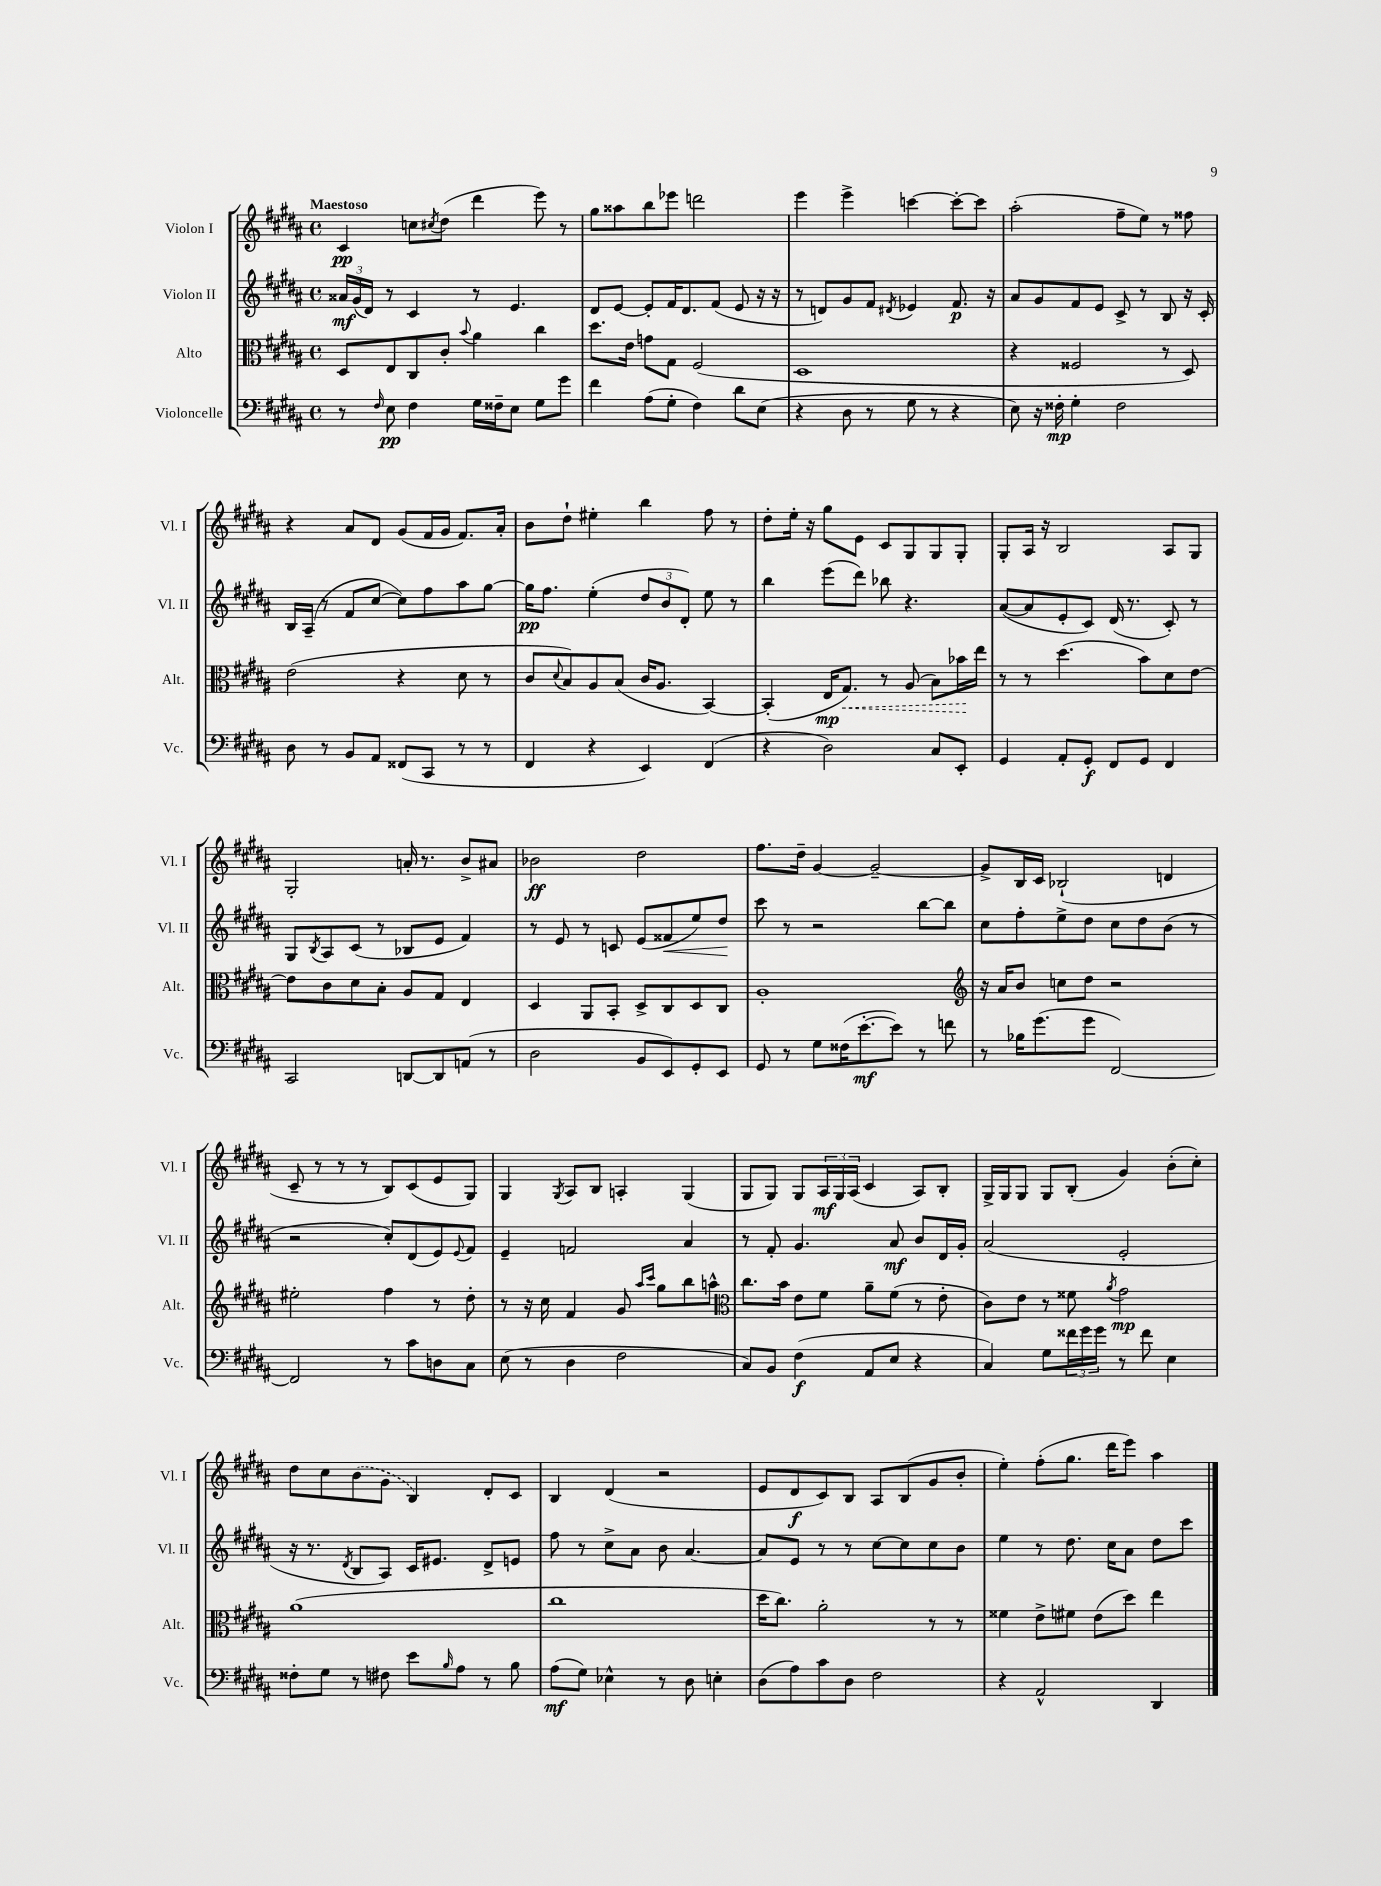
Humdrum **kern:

**kern	**dynam	**kern	**dynam	**kern	**dynam	**kern	**dynam
*part4	*part4	*part3	*part3	*part2	*part2	*part1	*part1
*staff4	*staff4	*staff3	*staff3	*staff2	*staff2	*staff1	*staff1
*I"Violoncelle	*	*I"Alto	*	*I"Violon II	*	*I"Violon I	*
*I'Vc.	*	*I'Alt.	*	*I'Vl. II	*	*I'Vl. I	*
*clefF4	*	*clefC3	*	*clefG2	*	*clefG2	*
*k[f#c#g#d#a#]	*	*k[f#c#g#d#a#]	*	*k[f#c#g#d#a#]	*	*k[f#c#g#d#a#]	*
*M4/4	*	*M4/4	*	*M4/4	*	*M4/4	*
*met(c)	*	*met(c)	*	*met(c)	*	*met(c)	*
=1	=1	=1	=1	=1	=1	=1	=1
!	!	!	!	!	!	!LO:TX:a:B:t=Maestoso	!
8r	.	8D#/L	.	24a##X/LL	mf	4c#/	pp
.	.	.	.	(24g#/	.	.	.
.	.	.	.	24d#/JJ)	.	.	.
16qqF#/	.	.	.	.	.	.	.
8E\	pp	8E/	.	8r	.	.	.
4F#\	.	8C#/	.	4c#/	.	8ccn\L	.
.	.	.	.	.	.	8qcc#X/	.
.	.	8c#'/J	.	.	.	(8dd#\J	.
.	.	8qqb/	.	.	.	.	.
16G#\LL	.	4a#\	.	8r	.	4ddd#\	.
16F##X~\J	.	.	.	.	.	.	.
8E\J	.	.	.	4.e/	.	.	.
8G#\L	.	4cc#\	.	.	.	8eee\)	.
8g#\J	.	.	.	.	.	8r	.
=2	=2	=2	=2	=2	=2	=2	=2
4f#\	.	8.dd#\L	.	8d#/L	.	8gg#\L	.
.	.	.	.	[8e/J	.	8aa##X\	.
.	.	16e\Jk	.	.	.	.	.
(8A#\L	.	8gn\L	.	8e'/L]	.	8bb\	.
8G#'\J	.	8G#\J	.	16f#/K	.	8eee-X\J	.
.	.	.	.	8.d#/	.	.	.
4F#\)	.	(2F#/	.	.	.	2dddn\	.
.	.	.	.	(8f#/J	.	.	.
8d#\L	.	.	.	8e/	.	.	.
(8E\J	.	.	.	16r	.	.	.
.	.	.	.	16r	.	.	.
=3	=3	=3	=3	=3	=3	=3	=3
4r	.	1D#	.	8r	.	4eee\	.
.	.	.	.	8dn/L)	.	.	.
8D#\	.	.	.	8g#/	.	4eee^\	.
8r	.	.	.	8f#/J	.	.	.
.	.	.	.	8qd#X/	.	.	.
8G#\	.	.	.	4e-X/	.	[4cccn\	.
8r	.	.	.	.	.	.	.
4r	.	.	.	8.f#/	p	8ccc'\L_	.
.	.	.	.	.	.	8ccc\J]	.
.	.	.	.	16r	.	.	.
=4	=4	=4	=4	=4	=4	=4	=4
8E\)	.	4r	.	8a#/L	.	(2aa#'\	.
16r	.	.	.	8g#/	.	.	.
16F##X'\	mp	.	.	.	.	.	.
4G#'\	.	2F##X/	.	8f#/	.	.	.
.	.	.	.	8e/J	.	.	.
2F##\	.	.	.	8c#^/	.	8ff#~\L	.
.	.	.	.	8r	.	8ee\J)	.
.	.	8r	.	8B/	.	8r	.
.	.	8D#/)	.	16r	.	8ff##X\	.
.	.	.	.	16c#'/	.	.	.
!!LO:LB:g=z
=5	=5	=5	=5	=5	=5	=5	=5
8D#\	.	(2e\	.	16B/LL	.	4r	.
.	.	.	.	(16A#~/JJ	.	.	.
8r	.	.	.	8r	.	.	.
8BB/L	.	.	.	8f#/L	.	8a#/L	.
8AA#/J	.	.	.	[8cc#/J	.	8d#/J	.
(8FF##X/L	.	4r	.	8cc#\L])	.	(8g#/L	.
8CC#/J	.	.	.	8ff#\	.	16f#/L	.
.	.	.	.	.	.	16g#/JJ	.
8r	.	8d#\	.	8aa#\	.	8.f#/L)	.
8r	.	8r	.	[8gg#\J	.	.	.
.	.	.	.	.	.	16a#'/Jk	.
=6	=6	=6	=6	=6	=6	=6	=6
4FF#/	.	8c#/L	.	16gg#\KL]	pp	8b\L	.
.	.	.	.	8.ff#\J	.	.	.
.	.	8qqd#/	.	.	.	.	.
.	.	8B/)	.	.	.	8dd#`\J	.
4r	.	8A#/	.	(4ee'\	.	4ee#X'\	.
.	.	(8B/J	.	.	.	.	.
4EE/)	.	16c#/KL	.	12dd#/L	.	4bb\	.
.	.	8.A#/J	.	.	.	.	.
.	.	.	.	12b/	.	.	.
.	.	.	.	12d#'/J)	.	.	.
(4FF#/	.	[4BB/)	.	8ee\	.	8ff#\	.
.	.	.	.	8r	.	8r	.
=7	=7	=7	=7	=7	=7	=7	=7
4r	.	(4BB'/]	.	4bb\	.	8dd#'\L	.
.	.	.	.	.	.	16ee'\Jk	.
.	.	.	.	.	.	16r	.
2D#\)	.	16E/KL	mp	(8eee\L	.	8gg#\L	.
!	!	!	!LO:HP:b	!	!	!	!
.	.	8.G#/J)	<	.	.	.	.
.	.	.	.	8ddd#\J)	.	8e\J	.
.	.	8r	.	8bb-X\	.	8c#/L	.
.	.	(8A#/	.	4.r	.	8G#/	.
8C#/L	.	8B\L)	.	.	.	8G#/	.
8EE'/J	.	16b-X\L	.	.	.	8G#'/J	.
.	.	16ee\JJ	[	.	.	.	.
=8	=8	=8	=8	=8	=8	=8	=8
4GG#/	.	8r	.	([8a#/L	.	8G#'/L	.
.	.	8r	.	8a#/]	.	16A#/Jk	.
.	.	.	.	.	.	16r	.
8AA#'/L	.	(4.dd#\	.	8e'/	.	2B/	.
8GG#'/J	f	.	.	8c#/J)	.	.	.
8FF#/L	.	.	.	(16d#/	.	.	.
.	.	.	.	8.r	.	.	.
8GG#/J	.	8b\L)	.	.	.	.	.
4FF#/	.	8d#\	.	8c#'/)	.	8A#/L	.
.	.	[8e\J	.	8r	.	8G#/J	.
!!LO:LB:g=z
=9	=9	=9	=9	=9	=9	=9	=9
2CC#/	.	8e\L]	.	8G#/L	.	2G#'/	.
.	.	.	.	8qB/	.	.	.
.	.	8c#\	.	8A#/	.	.	.
.	.	8d#\	.	(8c#/J	.	.	.
.	.	8B'\J	.	8r	.	.	.
[8DDn/L	.	8A#/L	.	8B-X/L	.	16an'/	.
.	.	.	.	.	.	8.r	.
8DD/]	.	8G#/J	.	8e/J	.	.	.
(8AAn/J	.	4E/	.	4f#/)	.	8b^/L	.
8r	.	.	.	.	.	8a#X/J	.
=10	=10	=10	=10	=10	=10	=10	=10
2D#\	.	4D#/	.	8r	.	2b-X\	ff
.	.	.	.	8e/	.	.	.
.	.	8AA#/L	.	8r	.	.	.
.	.	8BB'/J	.	8cn/	.	.	.
8BB/L	.	8D#^/L	.	(8e/L	.	2dd#\	.
!	!	!	!	!	!LO:HP:b	!	!
8EE/)	.	8C#/	.	8f##X/	<	.	.
8GG#'/	.	8D#/	.	8ee/)	.	.	.
8EE/J	.	8C#/J	.	8dd#/J	.	.	.
.	.	.	.	.	[	.	.
=11	=11	=11	=11	=11	=11	=11	=11
8GG#/	.	1A#'	.	8ccc#\	.	8.ff#\L	.
8r	.	.	.	8r	.	.	.
.	.	.	.	.	.	16dd#~\Jk	.
8G#\L	.	.	.	2r	.	[4g#/	.
(16F##X\K	.	.	.	.	.	.	.
[8.e'\	mf	.	.	.	.	.	.
.	.	.	.	.	.	2g#~/_	.
8e\J])	.	.	.	.	.	.	.
8r	.	.	.	[8bb\L	.	.	.
8fn\	.	.	.	8bb\J]	.	.	.
=12	=12	=12	=12	=12	=12	=12	=12
*	*	*clefG2	*	*	*	*	*
8r	.	16r	.	8cc#\L	.	8g#^/L]	.
.	.	16a#/KL	.	.	.	.	.
16B-X\KL	.	8b/J	.	8ff#'\	.	16B/L	.
(8.g#\	.	.	.	.	.	16c#/JJ	.
.	.	8ccn\L	.	8ee^\	.	(2B-X`/	.
8g#\J	.	8dd#\J	.	8dd#\J	.	.	.
[2FF#/)	.	2r	.	8cc#\L	.	.	.
.	.	.	.	8dd#\	.	.	.
.	.	.	.	(8b\J	.	4dn/	.
.	.	.	.	8r	.	.	.
!!LO:LB:g=z
=13	=13	=13	=13	=13	=13	=13	=13
2FF#/]	.	2ee#X'\	.	2r	.	8c#~/	.
.	.	.	.	.	.	8r	.
.	.	.	.	.	.	8r	.
.	.	.	.	.	.	8r	.
8r	.	4ff#\	.	8cc#'/L)	.	8B/L)	.
8c#\L	.	.	.	(8d#/	.	(8c#/	.
8Dn\	.	8r	.	8e/)	.	8e/	.
.	.	.	.	8qqe/	.	.	.
8C#\J	.	8dd#'\	.	8f#/J	.	8G#/J)	.
=14	=14	=14	=14	=14	=14	=14	=14
(8E\	.	8r	.	4e~/	.	4G#/	.
8r	.	16r	.	.	.	.	.
.	.	16cc#\	.	.	.	.	.
.	.	.	.	.	.	8qG#/	.
4D#\	.	4f#/	.	2fn/	.	8A#/L	.
.	.	.	.	.	.	8B/J	.
2F#\	.	8g#/	.	.	.	4An'/	.
.	.	16qqaa#/LL	.	.	.	.	.
.	.	16qqccc#/JJ	.	.	.	.	.
.	.	8gg#\L	.	.	.	.	.
.	.	8bb\	.	4a#/	.	(4G#/	.
.	.	8aan^^\J	.	.	.	.	.
=15	=15	=15	=15	=15	=15	=15	=15
*	*	*clefC3	*	*	*	*	*
8C#/L)	.	8.cc#\L	.	8r	.	8G#/L	.
8BB/J	.	.	.	8f#'/	.	8G#/J)	.
.	.	16b\Jk	.	.	.	.	.
(4F#\	f	8e\L	.	4.g#/	.	8G#/L	.
.	.	8f#\J	.	.	.	24A#/L	mf
.	.	.	.	.	.	24G#/	.
.	.	.	.	.	.	(24A#/JJ	.
8AA#/L	.	8a#~\L	.	.	.	4c#/	.
8E/J	.	(8f#\J	.	8a#/	mf	.	.
4r	.	8r	.	8b/L	.	8A#/L)	.
.	.	8e'\	.	16d#/L	.	8B'/J	.
.	.	.	.	16g#'/JJ	.	.	.
=16	=16	=16	=16	=16	=16	=16	=16
4C#/)	.	8c#\L)	.	(2a#/	.	16G#^/LL	.
.	.	.	.	.	.	16G#/J	.
.	.	8e\J	.	.	.	8G#/J	.
8G#\L	.	8r	.	.	.	8G#/L	.
24f##X\L	.	8f##X\	.	.	.	(8B'/J	.
24g#\	.	.	.	.	.	.	.
24g#\JJ	.	.	.	.	.	.	.
.	.	8qa#/	.	.	.	.	.
8r	.	2g#\	mp	2e'/	.	4g#/)	.
8f##\	.	.	.	.	.	.	.
4E\	.	.	.	.	.	(8b'\L	.
.	.	.	.	.	.	8cc#'\J)	.
!!LO:LB:g=z
=17	=17	=17	=17	=17	=17	=17	=17
8F##X'\L	.	(1a#	.	16r	.	8dd#\L	.
.	.	.	.	8.r	.	.	.
8G#\J	.	.	.	.	.	8cc#\	.
.	.	.	.	8qd#/	.	.	.
8r	.	.	.	8B/L	.	(8b\	.
8F#X\	.	.	.	8A#/J)	.	8g#\J	.
8e\L	.	.	.	16c#/KL	.	4B/)	.
.	.	.	.	8.e#X/J	.	.	.
16qqB/	.	.	.	.	.	.	.
8A#\J	.	.	.	.	.	.	.
8r	.	.	.	8d#^/L	.	8d#'/L	.
8B\	.	.	.	8en/J	.	8c#/J	.
=18	=18	=18	=18	=18	=18	=18	=18
(8A#\L	mf	1cc#	.	8ff#\	.	4B/	.
8G#\J)	.	.	.	8r	.	.	.
4E-X^^\	.	.	.	8cc#^\L	.	(4d#/	.
.	.	.	.	8a#\J	.	.	.
8r	.	.	.	8b\	.	2r	.
8D#\	.	.	.	[4.a#/	.	.	.
4En'\	.	.	.	.	.	.	.
=19	=19	=19	=19	=19	=19	=19	=19
(8D#\L	.	16dd#\KL	.	8a#/L]	.	8e/L	.
.	.	8.cc#\J)	.	.	.	.	.
8A#\)	.	.	.	8e/J	.	8d#/	f
8c#\	.	2a#'\	.	8r	.	8c#/)	.
8D#\J	.	.	.	8r	.	8B/J	.
2F#\	.	.	.	[8cc#\L	.	8A#/L	.
.	.	.	.	8cc#\]	.	(8B/	.
.	.	8r	.	8cc#\	.	8g#/	.
.	.	8r	.	8b\J	.	8b'/J	.
=20	=20	=20	=20	=20	=20	=20	=20
4r	.	4f##X\	.	4ee\	.	4ee'\)	.
2AA#^^/	.	8e^\L	.	8r	.	(8ff#'\L	.
.	.	8f#X\J	.	8.dd#\	.	8.gg#\J	.
.	.	(8e\L	.	.	.	.	.
.	.	.	.	16cc#\KL	.	16ddd#\KL	.
.	.	8dd#\J)	.	8a#\J	.	8eee\J)	.
4DD#/	.	4ee\	.	8dd#\L	.	4aa#\	.
.	.	.	.	8ccc#\J	.	.	.
==	==	==	==	==	==	==	==
*-	*-	*-	*-	*-	*-	*-	*-
